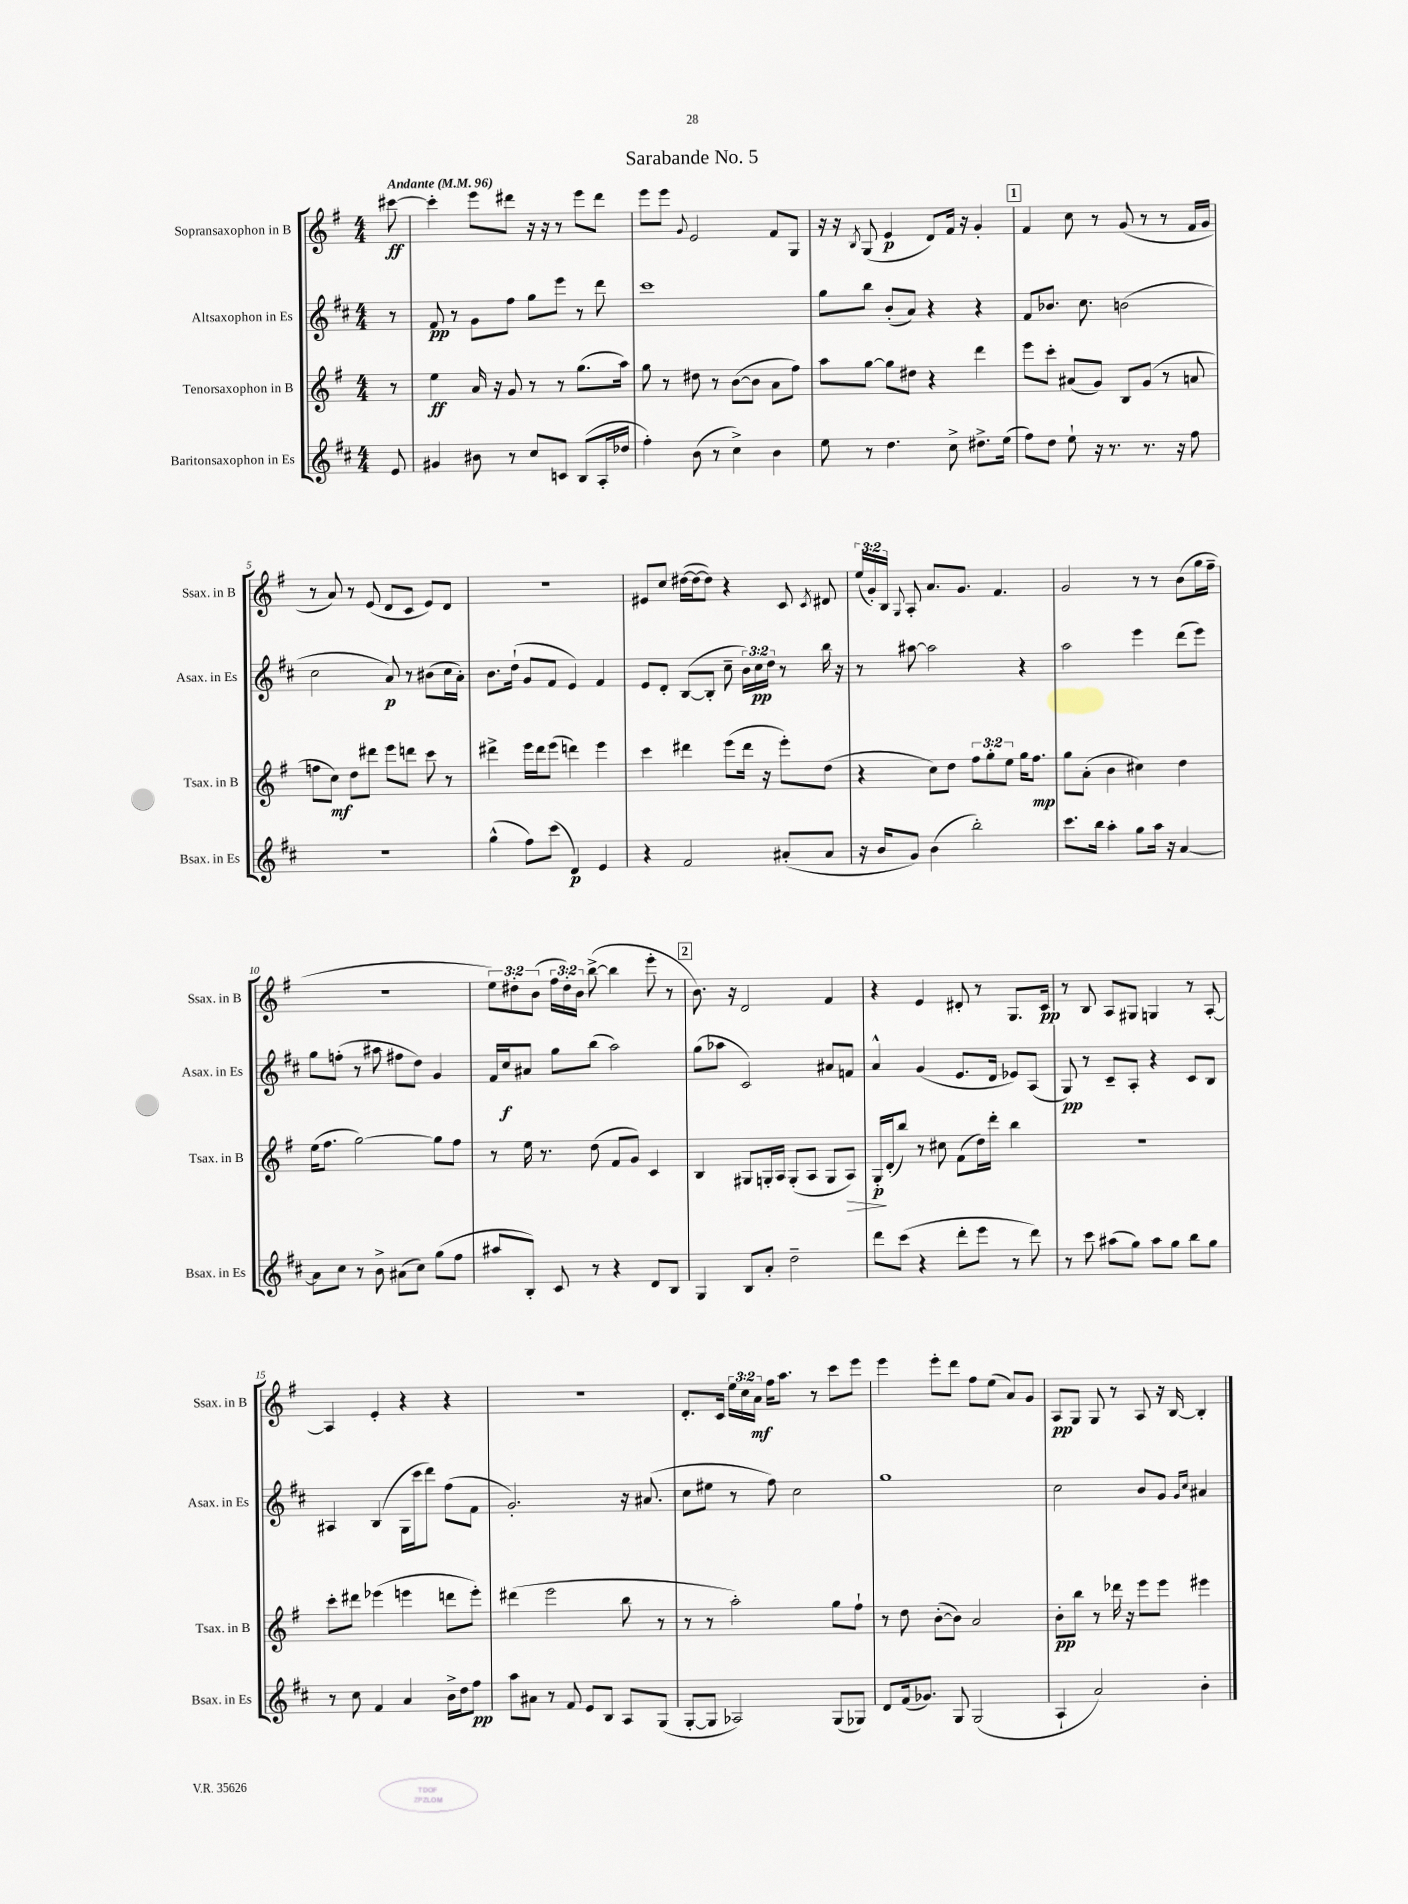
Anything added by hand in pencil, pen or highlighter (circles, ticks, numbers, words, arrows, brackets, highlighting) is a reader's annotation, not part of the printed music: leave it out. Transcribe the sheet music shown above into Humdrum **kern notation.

**kern	**dynam	**kern	**dynam	**kern	**dynam	**kern	**dynam
*part4	*part4	*part3	*part3	*part2	*part2	*part1	*part1
*staff4	*staff4	*staff3	*staff3	*staff2	*staff2	*staff1	*staff1
*I"Baritonsaxophon in Es	*	*I"Tenorsaxophon in B	*	*I"Altsaxophon in Es	*	*I"Sopransaxophon in B	*
*I'Bsax. in Es	*	*I'Tsax. in B	*	*I'Asax. in Es	*	*I'Ssax. in B	*
*clefG2	*	*clefG2	*	*clefG2	*	*clefG2	*
*k[f#c#]	*	*k[f#]	*	*k[f#c#]	*	*k[f#]	*
*M4/4	*	*M4/4	*	*M4/4	*	*M4/4	*
*MM96	*	*MM96	*	*MM96	*	*MM96	*
=	=	=	=	=	=	=	=
!	!	!	!	!	!	!LO:TX:a:B:t=Andante	!
8e/	.	8r	.	8r	.	[8ccc#X\	ff
=1	=1	=1	=1	=1	=1	=1	=1
4g#X/	.	4ee\	ff	8f#/	pp	4ccc#'\]	.
.	.	.	.	8r	.	.	.
8b#X\	.	16a/	.	8g\L	.	8eee\L	.
.	.	16r	.	.	.	.	.
8r	.	8g/	.	8ff#\J	.	8ddd#X\J	.
8cc#/L	.	8r	.	8gg\L	.	16r	.
.	.	.	.	.	.	16r	.
8cn/J	.	8r	.	8eee\J	.	8r	.
(8B/L	.	(8.gg\L	.	8r	.	8eee\L	.
16A'/L	.	.	.	8ddd\	.	8ddd#\J	.
16dd-X/JJ	.	16aa\Jk)	.	.	.	.	.
=2	=2	=2	=2	=2	=2	=2	=2
4ff#'\)	.	8gg\	.	1ccc#	.	8eee\L	.
.	.	8r	.	.	.	8eee\J	.
.	.	.	.	.	.	8qqg/	.
(8b\	.	8dd#X\	.	.	.	2e/	.
8r	.	8r	.	.	.	.	.
4cc#^\)	.	([8b\L	.	.	.	.	.
.	.	8b\J]	.	.	.	.	.
4b\	.	8a\L	.	.	.	8f#/L	.
.	.	8ff#\J)	.	.	.	8G/J	.
=3	=3	=3	=3	=3	=3	=3	=3
8ee\	.	8aa\L	.	8gg\L	.	16r	.
.	.	.	.	.	.	16r	.
.	.	.	.	.	.	8qB/	.
8r	.	[8gg\J	.	8bb\J	.	(8G/	.
4.dd\	.	8gg\L]	.	(8b'/L	.	4e/	p
.	.	8dd#X\J	.	8a/J)	.	.	.
.	.	4r	.	4r	.	8d/L)	.
8cc#^\	.	.	.	.	.	16f#/Jk	.
.	.	.	.	.	.	16r	.
8.dd#X^\L	.	4ddd\	.	4r	.	4g'/	.
(16ee\Jk	.	.	.	.	.	.	.
!!LO:REH:place=s1:t=1
=4	=4	=4	=4	=4	=4	=4	=4
8ff#\L)	.	8eee\L	.	8f#/L	.	4f#/	.
8dd\J	.	8ccc'\J	.	8.b-X/J	.	.	.
8ee`\	.	(8a#X/L	.	.	.	8cc\	.
.	.	.	.	8.cc#\	.	.	.
16r	.	8g/J)	.	.	.	8r	.
8.r	.	.	.	.	.	.	.
.	.	8B/L	.	(2bn\	.	(8g/	.
8.r	.	(8g/J	.	.	.	8r	.
.	.	8r	.	.	.	8r	.
16r	.	.	.	.	.	.	.
8ff#\	.	8an/	.	.	.	16f#/LL	.
.	.	.	.	.	.	16g/JJ	.
!!LO:LB:g=z
=5	=5	=5	=5	=5	=5	=5	=5
1r	.	8ffn\L	.	2cc#\	.	8r	.
.	.	8cc\J)	mf	.	.	8a/)	.
.	.	8dd\L	.	.	.	8r	.
.	.	8ddd#X\J	.	.	.	(8e/	.
.	.	8eee\L	.	8a/)	p	8d/L	.
.	.	8dddn\J	.	8r	.	8c/J	.
.	.	8ccc\	.	(8b#X\L	.	8e/L)	.
.	.	8r	.	16cc#\L	.	8d/J	.
.	.	.	.	16a'\JJ)	.	.	.
=6	=6	=6	=6	=6	=6	=6	=6
(4gg^^\	.	4ddd#X^\	.	8.b\L	.	1r	.
.	.	.	.	(16dd`\Jk	.	.	.
8ff#\L)	.	16eee\LL	.	8g/L	.	.	.
.	.	16ddd#\J	.	.	.	.	.
(8ccc#\J	.	(8eee\J	.	8f#/J	.	.	.
4d/)	p	4dddn\)	.	4e/)	.	.	.
4e/	.	4eee\	.	4f#/	.	.	.
=7	=7	=7	=7	=7	=7	=7	=7
4r	.	4ccc\	.	8e/L	.	8e#X/L	.
.	.	.	.	8d'/J	.	8cc/J	.
2f#/	.	4ddd#X\	.	([8B/L	.	([16dd#X\LL	.
.	.	.	.	.	.	16dd#\J_	.
.	.	.	.	8B'/J]	.	8dd#\J])	.
.	.	(8eee\L	.	8cc#~\	.	4r	.
.	.	16ddd#\Jk	.	24b\LL)	.	.	.
.	.	.	.	24cc#\	pp	.	.
.	.	16r	.	.	.	.	.
.	.	.	.	24dd\JJ	.	.	.
(8a#X'/L	.	8eee'\L)	.	8r	.	8c/	.
.	.	.	.	.	.	8qc/	.
8a#/J	.	(8dd\J	.	16bb\	.	8d#X/	.
.	.	.	.	16r	.	.	.
=8	=8	=8	=8	=8	=8	=8	=8
16r	.	4r	.	8r	.	(24ee/LL	.
.	.	.	.	.	.	24g'/)	.
16b/KL	.	.	.	.	.	.	.
.	.	.	.	.	.	24B/JJ	.
.	.	.	.	.	.	8qqG/	.
8g/J)	.	.	.	[8aa#X\	.	8A'/	.
(4b\	.	8cc\L)	.	2aa#\]	.	8.a/L	.
.	.	8dd\J	.	.	.	.	.
.	.	.	.	.	.	8.g/J	.
2bb'\)	.	12ff#\L	.	.	.	.	.
.	.	12gg'\	.	.	.	.	.
.	.	.	.	.	.	4.f#/	.
.	.	12ee\J	.	.	.	.	.
.	.	16gg\KL	.	4r	.	.	.
.	.	8.ff#\J	mp	.	.	.	.
=9	=9	=9	=9	=9	=9	=9	=9
8.ccc#\L	.	8gg\L	.	2aa\	.	2g/	.
.	.	(8a'\J	.	.	.	.	.
16bb\Jk	.	.	.	.	.	.	.
4aa'\	.	4b\	.	.	.	.	.
8gg\L	.	4cc#X\)	.	4eee\	.	8r	.
16aa\Jk	.	.	.	.	.	8r	.
16r	.	.	.	.	.	.	.
[4a/	.	4dd\	.	(8ddd\L	.	(8b\L	.
.	.	.	.	8eee\J)	.	16gg\L	.
.	.	.	.	.	.	16ff#~\JJ	.
!!LO:LB:g=z
=10	=10	=10	=10	=10	=10	=10	=10
8a\L]	.	(16ee\KL	.	8gg\L	.	1r	.
.	.	8.ff#\J	.	.	.	.	.
8cc#\J	.	.	.	(8ffn'\J	.	.	.
8r	.	[2gg\)	.	8r	.	.	.
8b^\	.	.	.	8aa#X\	.	.	.
(8a#X\L	.	.	.	8ff#X\L	.	.	.
8cc#\J)	.	.	.	8dd\J)	.	.	.
(8gg\L	.	8gg\L]	.	4g/	.	.	.
8ff#\J	.	8ff#\J	.	.	.	.	.
=11	=11	=11	=11	=11	=11	=11	=11
8aa#X/L	.	8r	.	16f#/LL	.	12ee\L)	.
.	.	.	.	16cc#/J	f	.	.
.	.	.	.	.	.	12dd#X'\	.
8B'/J)	.	16ee\	.	8a#X/J	.	.	.
.	.	.	.	.	.	(12b\J	.
.	.	8.r	.	.	.	.	.
8c#/	.	.	.	8gg\L	.	24ff#\LL	.
.	.	.	.	.	.	24dd#'\)	.
.	.	.	.	.	.	24b\JJ	.
8r	.	(8dd\	.	(8bb\J	.	([8bb^\	.
4r	.	8f#/L	.	2aa\)	.	4bb\]	.
.	.	8g/J)	.	.	.	.	.
8d/L	.	4c/	.	.	.	8eee'\	.
8B/J	.	.	.	.	.	8r	.
!!LO:REH:place=s1:t=2
=12	=12	=12	=12	=12	=12	=12	=12
4G/	.	4B/	.	(8gg\L	.	8.b\)	.
.	.	.	.	8aa-X\J	.	.	.
.	.	.	.	.	.	16r	.
8B/L	.	8G#X/L	.	2c#/)	.	2d/	.
8a'/J	.	16Gn'/L	.	.	.	.	.
.	.	16A/JJ	.	.	.	.	.
2dd~\	.	(8G'/L	.	.	.	.	.
.	.	8A/J	.	.	.	.	.
.	.	8G/L	.	8a#X/L	.	4f#/	.
!	!	!	!LO:HP:b	!	!	!	!
.	.	8A/J)	>	8fn/J	.	.	.
=13	=13	=13	=13	=13	=13	=13	=13
8ddd\L	.	16G'/LL	p	4a^^/	.	4r	.
.	.	(16d'/J	]	.	.	.	.
(8ccc#\J	.	8bb/J)	.	.	.	.	.
4r	.	8r	.	(4g/	.	4e/	.
.	.	8cc#X\	.	.	.	.	.
8ddd'\L	.	(8f#\L	.	8.e/L	.	8d#X'/	.
8eee\J	.	16dd\L)	.	.	.	8r	.
.	.	16ddd'\JJ	.	16d/Jk	.	.	.
8r	.	4bb\	.	8e-X/L)	.	8.G/L	.
8ddd\)	.	.	.	(8A/J	.	.	.
.	.	.	.	.	.	16c/Jk	pp
=14	=14	=14	=14	=14	=14	=14	=14
8r	.	1r	.	8G/)	pp	8r	.
8ccc#\	.	.	.	8r	.	8B/	.
(8aa#X\L	.	.	.	8c#~/L	.	8A/L	.
8gg\J)	.	.	.	8A'/J	.	8G#X/J	.
8aa#\L	.	.	.	4r	.	4Gn/	.
8gg\J	.	.	.	.	.	.	.
8bb\L	.	.	.	8c#/L	.	8r	.
8gg\J	.	.	.	8B/J	.	[8A'/	.
!!LO:LB:g=z
=15	=15	=15	=15	=15	=15	=15	=15
8r	.	8ccc'\L	.	4A#X/	.	4A/]	.
8cc#\	.	8ddd#X\J	.	.	.	.	.
4f#/	.	(4eee-X\	.	(4B/	.	4e'/	.
4a/	.	4eeen\	.	16G\LL	.	4r	.
.	.	.	.	16ccc#\J	.	.	.
.	.	.	.	8ddd\J)	.	.	.
16b^\LL	.	8dddn\L	.	(8ff#\L	.	4r	.
16dd\J	.	.	.	.	.	.	.
8ff#\J	pp	8eee'\J)	.	8f#\J	.	.	.
=16	=16	=16	=16	=16	=16	=16	=16
8aa\L	.	(4ddd#X\	.	2.g'/)	.	1r	.
8a#X\J	.	.	.	.	.	.	.
8r	.	2eee\	.	.	.	.	.
8f#/	.	.	.	.	.	.	.
8e/L	.	.	.	.	.	.	.
8B/J	.	.	.	.	.	.	.
8A/L	.	8bb\	.	16r	.	.	.
.	.	.	.	(8.a#X/	.	.	.
(8G/J	.	8r	.	.	.	.	.
=17	=17	=17	=17	=17	=17	=17	=17
[8G'/L	.	8r	.	8cc#\L	.	8.d'/L	.
8G/J]	.	8r	.	8ee#X\J	.	.	.
.	.	.	.	.	.	16c/Jk	.
2A-X/)	.	2aa'\)	.	8r	.	24ee\LL	.
.	.	.	.	.	.	24cc\	.
.	.	.	.	.	.	24a\JJ	mf
.	.	.	.	8ff#\)	.	16ff#\KL	.
.	.	.	.	.	.	8.aa\J	.
.	.	.	.	2cc#\	.	.	.
.	.	.	.	.	.	8r	.
(8G/L	.	8gg\L	.	.	.	8ccc\L	.
8G-X/J)	.	8ff#`\J	.	.	.	8eee\J	.
=18	=18	=18	=18	=18	=18	=18	=18
8d/L	.	8r	.	1gg	.	4eee\	.
(16f#/k	.	8dd\	.	.	.	.	.
8.g-X/J)	.	.	.	.	.	.	.
.	.	([8b'\L	.	.	.	8eee'\L	.
8G/	.	8b\J])	.	.	.	8ddd\J	.
(2G/	.	2a/	.	.	.	8ff#\L	.
.	.	.	.	.	.	(8ee\J	.
.	.	.	.	.	.	8a/L)	.
.	.	.	.	.	.	8g/J	.
=19	=19	=19	=19	=19	=19	=19	=19
4A`/	.	8b'\L	pp	2cc#\	.	8A/L	pp
.	.	8bb\J	.	.	.	8G/J	.
2a/)	.	8r	.	.	.	8G/	.
.	.	16ddd-X\	.	.	.	8r	.
.	.	16r	.	.	.	.	.
.	.	8eee\L	.	8b/L	.	8A/	.
.	.	8eee\J	.	8g/J	.	16r	.
.	.	.	.	.	.	[16B/	.
.	.	.	.	16qqg/LL	.	.	.
.	.	.	.	16qqcc#/JJ	.	.	.
4b'\	.	4eee#X\	.	4a#X/	.	4B'/]	.
==	==	==	==	==	==	==	==
*-	*-	*-	*-	*-	*-	*-	*-
